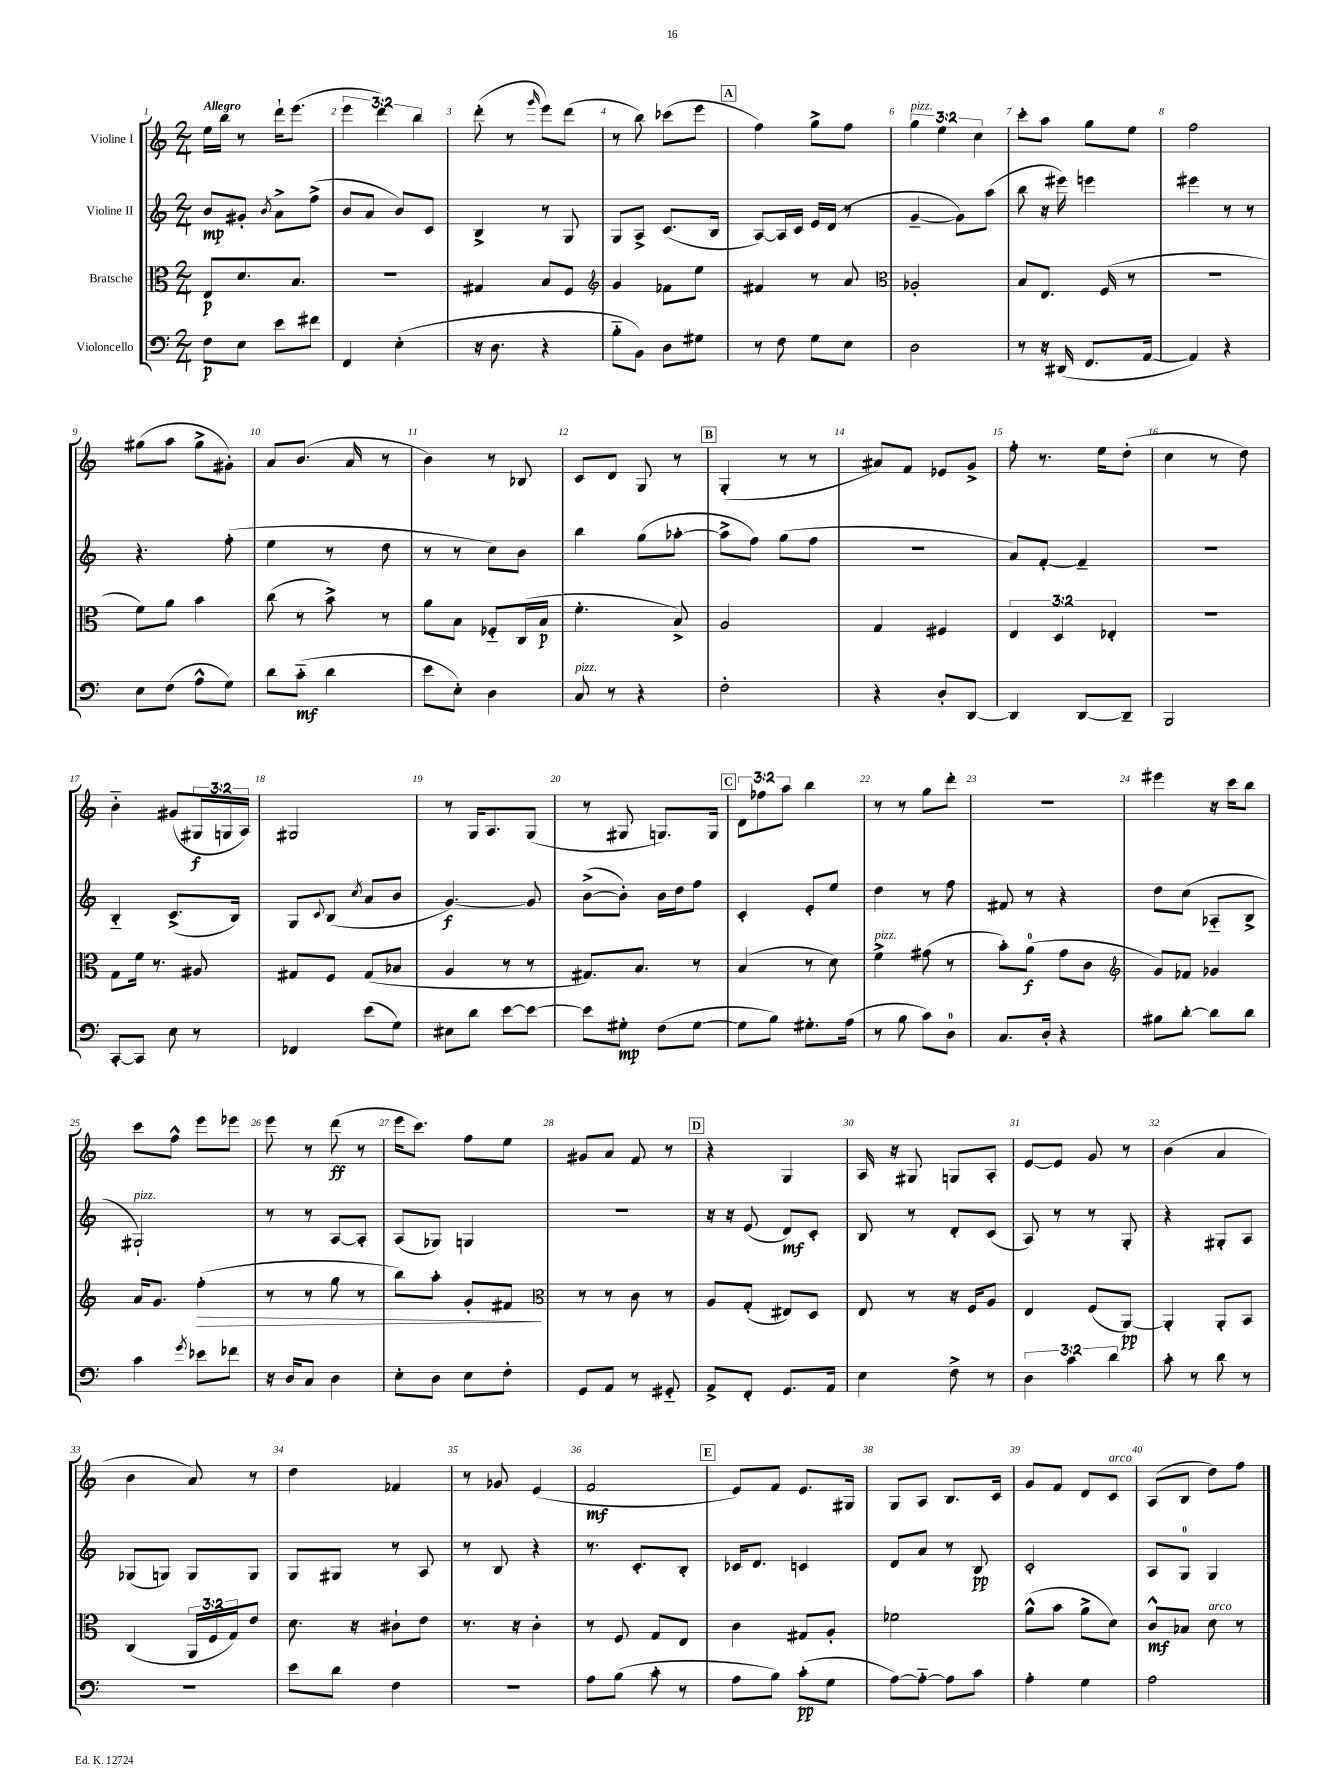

**kern	**dynam	**kern	**dynam	**kern	**dynam	**kern	**dynam
*part4	*part4	*part3	*part3	*part2	*part2	*part1	*part1
*staff4	*staff4	*staff3	*staff3	*staff2	*staff2	*staff1	*staff1
*I"Violoncello	*	*I"Bratsche	*	*I"Violine II	*	*I"Violine I	*
*clefF4	*	*clefC3	*	*clefG2	*	*clefG2	*
*k[]	*	*k[]	*	*k[]	*	*k[]	*
*M2/4	*	*M2/4	*	*M2/4	*	*M2/4	*
=1	=1	=1	=1	=1	=1	=1	=1
!	!	!	!	!	!	!LO:TX:a:B:t=Allegro	!
8F\L	p	8E/L	p	8b/L	mp	16ee\LL	.
.	.	.	.	.	.	16bb\JJ	.
8E\J	.	8.d/	.	8g#X'/J	.	8r	.
.	.	.	.	8qb/	.	.	.
8e\L	.	.	.	8a^\L	.	16ddd`\KL	.
.	.	8.B/J	.	.	.	(8.eee\J	.
8f#X\J	.	.	.	(8ff^\J	.	.	.
=2	=2	=2	=2	=2	=2	=2	=2
4FF/	.	2r	.	8b/L	.	6eee\	.
.	.	.	.	8a/J	.	.	.
.	.	.	.	.	.	6ddd\)	.
(4E'\	.	.	.	8b/L)	.	.	.
.	.	.	.	.	.	6bb\	.
.	.	.	.	8c/J	.	.	.
=3	=3	=3	=3	=3	=3	=3	=3
16r	.	4G#X/	.	4B^/	.	(8ddd'\	.
8.D\	.	.	.	.	.	.	.
.	.	.	.	.	.	8r	.
.	.	.	.	.	.	16qqggg/	.
4r	.	8B/L	.	8r	.	8eee\L)	.
.	.	8F/J	.	8G/	.	(8ddd\J	.
=4	=4	=4	=4	=4	=4	=4	=4
*	*	*clefG2	*	*	*	*	*
8B\L	.	4g/	.	8G/L	.	8r	.
8BB\J)	.	.	.	8A^/J	.	8bb\)	.
8D\L	.	8f-X\L	.	(8.c/L	.	(8ccc-X\L	.
8G#X\J	.	8ee\J	.	.	.	8eee\J	.
.	.	.	.	16B/Jk	.	.	.
!!LO:REH:place=s1:t=A
=5	=5	=5	=5	=5	=5	=5	=5
8r	.	4f#X/	.	[8A/L)	.	4ff\)	.
8F\	.	.	.	16A/L]	.	.	.
.	.	.	.	16c/JJ	.	.	.
8G\L	.	8r	.	16e/LL	.	8gg^\L	.
.	.	.	.	(16d/JJ	.	.	.
8E\J	.	8a/	.	8r	.	8ff\J	.
=6	=6	=6	=6	=6	=6	=6	=6
*	*	*clefC3	*	*	*	*	*
!	!	!	!	!	!	!LO:TX:a:i:t=pizz.	!
2D\	.	2A-X'/	.	[4g~/	.	6gg\	.
.	.	.	.	.	.	6ee\	.
.	.	.	.	8g\L])	.	.	.
.	.	.	.	.	.	6cc\	.
.	.	.	.	(8aa\J	.	.	.
=7	=7	=7	=7	=7	=7	=7	=7
8r	.	8B/L	.	8bb\	.	8ccc'\L	.
16r	.	8.E/J	.	16r	.	8aa\J	.
(16DD#X/	.	.	.	16eee#X\)	.	.	.
8.FF/L	.	.	.	4eeen\	.	8gg\L	.
.	.	(16F/	.	.	.	.	.
.	.	8r	.	.	.	8ee\J	.
[16AA/Jk	.	.	.	.	.	.	.
=8	=8	=8	=8	=8	=8	=8	=8
4AA/])	.	2r	.	4eee#X\	.	2ff\	.
4r	.	.	.	8r	.	.	.
.	.	.	.	8r	.	.	.
!!LO:LB:g=z
=9	=9	=9	=9	=9	=9	=9	=9
8E\L	.	8f\L)	.	4.r	.	(8gg#X\L	.
(8F\J	.	8a\J	.	.	.	8aa\J	.
8A^^\L	.	4b\	.	.	.	8gg#^\L	.
8G\J)	.	.	.	(8ff'\	.	8g#X'\J)	.
=10	=10	=10	=10	=10	=10	=10	=10
8d\L	.	(8cc\	.	4ee\	.	8a/L	.
(8c\J	mf	8r	.	.	.	(8.b/J	.
4d\	.	8b^\)	.	8r	.	.	.
.	.	.	.	.	.	16a/	.
.	.	8r	.	8dd\	.	8r	.
=11	=11	=11	=11	=11	=11	=11	=11
8e\L	.	8a\L	.	8r	.	4b\)	.
8E'\J)	.	8B\J	.	8r	.	.	.
4D\	.	8F-X/L	.	8cc\L)	.	8r	.
.	.	(16C/L	.	8b\J	.	8B-X/	.
.	.	16B/JJ	p	.	.	.	.
=12	=12	=12	=12	=12	=12	=12	=12
!LO:TX:a:i:t=pizz.	!	!	!	!	!	!	!
8C/	.	4.f'\	.	4bb\	.	8c/L	.
8r	.	.	.	.	.	8d/J	.
4r	.	.	.	(8gg\L	.	8G/	.
.	.	8B^/)	.	[8aa-X'\J	.	8r	.
!!LO:REH:place=s1:t=B
=13	=13	=13	=13	=13	=13	=13	=13
2F'\	.	2A/	.	8aa-^\L]	.	(4G'/	.
.	.	.	.	8ff\J)	.	.	.
.	.	.	.	(8gg\L	.	8r	.
.	.	.	.	8ff\J	.	8r	.
=14	=14	=14	=14	=14	=14	=14	=14
4r	.	4G/	.	2r	.	8a#X/L)	.
.	.	.	.	.	.	8f/J	.
8D'/L	.	4F#X/	.	.	.	8e-X/L	.
[8DD/J	.	.	.	.	.	8g^/J	.
=15	=15	=15	=15	=15	=15	=15	=15
4DD/]	.	6E/	.	8a/L)	.	8ff'\	.
.	.	.	.	[8f'/J	.	8.r	.
.	.	6D/	.	.	.	.	.
[8DD/L	.	.	.	4f~/]	.	.	.
.	.	.	.	.	.	16ee\KL	.
.	.	6E-X'/	.	.	.	.	.
8DD~/J]	.	.	.	.	.	(8dd'\J	.
=16	=16	=16	=16	=16	=16	=16	=16
2BBB/	.	2r	.	2r	.	4cc\	.
.	.	.	.	.	.	8r	.
.	.	.	.	.	.	8dd\)	.
!!LO:LB:g=z
=17	=17	=17	=17	=17	=17	=17	=17
[8CC'/L	.	8G\L	.	4B/	.	4b\	.
8CC/J]	.	16f\Jk	.	.	.	.	.
.	.	8.r	.	.	.	.	.
8E\	.	.	.	(8.c^/L	.	(8g#X/L	.
8r	.	8A#X/	.	.	.	24G#X/L	f
.	.	.	.	.	.	24Gn/	.
.	.	.	.	16B/Jk)	.	.	.
.	.	.	.	.	.	24A/JJ)	.
=18	=18	=18	=18	=18	=18	=18	=18
4FF-X/	.	8G#X/L	.	8G/L	.	2G#X/	.
.	.	.	.	8qqc/	.	.	.
.	.	8F/J	.	(8B/J	.	.	.
.	.	.	.	8qcc/	.	.	.
(8e\L	.	(8G#/L	.	8a/L	.	.	.
8G\J)	.	8B-X/J	.	8b/J	.	.	.
=19	=19	=19	=19	=19	=19	=19	=19
8E#X\L	.	4A/	.	[4.g/)	f	8r	.
8d\J	.	.	.	.	.	16G/KL	.
.	.	.	.	.	.	8.A/	.
[8e\L	.	8r	.	.	.	.	.
8e\J_	.	8r	.	8g/]	.	(8G/J	.
=20	=20	=20	=20	=20	=20	=20	=20
8e\L]	.	8.G#X/L)	.	([8b^\L	.	8r	.
8G#X'\J	mp	.	.	8b'\J])	.	8G#X/	.
.	.	8.B/J	.	.	.	.	.
(8F\L	.	.	.	16b\LL	.	8.Gn/L)	.
.	.	.	.	16dd\J	.	.	.
[8G#\J	.	8r	.	8ff\J	.	.	.
.	.	.	.	.	.	16G/Jk	.
!!LO:REH:place=s1:t=C
=21	=21	=21	=21	=21	=21	=21	=21
8G#\L]	.	(4B/	.	4c'/	.	12d\L	.
.	.	.	.	.	.	12ff-X\	.
8B\J)	.	.	.	.	.	.	.
.	.	.	.	.	.	12aa\J	.
8.G#X'\L	.	8r	.	8e'/L	.	4bb\	.
.	.	8d\)	.	8ee/J	.	.	.
(16A\Jk	.	.	.	.	.	.	.
=22	=22	=22	=22	=22	=22	=22	=22
!	!	!LO:TX:a:i:t=pizz.	!	!	!	!	!
8r	.	4f^\	.	4dd\	.	8r	.
8B\	.	.	.	.	.	8r	.
8c\L)	.	(8g#X\	.	8r	.	8gg\L	.
8D\J	.	8r	.	8ff\	.	8ddd'\J	.
=23	=23	=23	=23	=23	=23	=23	=23
8.C/L	.	8b'\L)	.	8f#X/	.	2r	.
.	.	(8a\J	f	8r	.	.	.
16D'/Jk	.	.	.	.	.	.	.
4r	.	8g\L	.	4r	.	.	.
.	.	8c\J	.	.	.	.	.
=24	=24	=24	=24	=24	=24	=24	=24
*	*	*clefG2	*	*	*	*	*
8B#X\L	.	8g/L)	.	8dd\L	.	4eee#X\	.
[8d'\J	.	8f-X/J	.	(8cc\J	.	.	.
8d\L]	.	4g-X/	.	8A-X/L	.	16r	.
.	.	.	.	.	.	16ccc\KL	.
8d\J	.	.	.	8B^/J	.	8bb\J	.
!!LO:LB:g=z
=25	=25	=25	=25	=25	=25	=25	=25
!	!	!	!	!LO:TX:a:i:t=pizz.	!	!	!
4c\	.	16a/KL	.	2G#X`/)	.	8ccc\L	.
.	.	8.g/J	.	.	.	.	.
.	.	.	.	.	.	8ff^^\J	.
8qg/	.	.	.	.	.	.	.
!	!	!	!LO:HP:b	!	!	!	!
8e-X\L	.	(4ff'\	>	.	.	8eee\L	.
8f-X\J	.	.	.	.	.	8eee-X\J	.
=26	=26	=26	=26	=26	=26	=26	=26
16r	.	8r	.	8r	.	8eee\	.
16D/KL	.	.	.	.	.	.	.
8C/J	.	8r	.	8r	.	8r	.
4D\	.	8gg\	.	[8A/L	.	(8ddd\	ff
.	.	8r	.	8A'/J]	.	8r	.
=27	=27	=27	=27	=27	=27	=27	=27
8E'\L	.	8bb\L)	.	(8A/L	.	16eee\KL	.
.	.	.	.	.	.	8.ccc\J)	.
8D\J	.	8aa'\J	.	8G-X/J)	.	.	.
8E\L	.	8g'/L	.	4Gn/	.	8ff\L	.
8F'\J	.	8f#X/J	.	.	.	8ee\J	.
.	.	.	]	.	.	.	.
=28	=28	=28	=28	=28	=28	=28	=28
*	*	*clefC3	*	*	*	*	*
8GG/L	.	8r	.	2r	.	8g#X/L	.
8AA/J	.	8r	.	.	.	8a/J	.
8r	.	8c\	.	.	.	8f/	.
8GG#X/	.	8r	.	.	.	8r	.
!!LO:REH:place=s1:t=D
=29	=29	=29	=29	=29	=29	=29	=29
8AA^/L	.	8A/L	.	16r	.	4r	.
.	.	.	.	16r	.	.	.
8FF'/J	.	(8G'/J	.	(8e/	.	.	.
8.GG/L	.	8E#X/L)	.	8d/L)	mf	4G/	.
.	.	8D/J	.	8c'/J	.	.	.
16AA/Jk	.	.	.	.	.	.	.
=30	=30	=30	=30	=30	=30	=30	=30
4E\	.	8E/	.	8B/	.	16A/	.
.	.	.	.	.	.	16r	.
.	.	8r	.	8r	.	8G#X/	.
8F^\	.	16r	.	8d'/L	.	8Gn/L	.
.	.	16F/KL	.	.	.	.	.
8r	.	8A/J	.	(8c/J	.	8A'/J	.
=31	=31	=31	=31	=31	=31	=31	=31
6D\	.	4E/	.	8A/)	.	[8e/L	.
.	.	.	.	8r	.	8e/J]	.
6c\	.	.	.	.	.	.	.
.	.	(8F/L	.	8r	.	8g/	.
6d\	.	.	.	.	.	.	.
.	.	[8AA/J)	pp	8G'/	.	8r	.
=32	=32	=32	=32	=32	=32	=32	=32
8c'\	.	4AA'/]	.	4r	.	(4b\	.
8r	.	.	.	.	.	.	.
8d\	.	8AA'/L	.	8G#X'/L	.	4a/	.
8r	.	8BB/J	.	8A/J	.	.	.
!!LO:LB:g=z
=33	=33	=33	=33	=33	=33	=33	=33
2r	.	(4C/	.	(8G-X/L	.	4b\	.
.	.	.	.	8Gn/J)	.	.	.
.	.	24AA/LL	.	8G/L	.	8a/)	.
.	.	24F/	.	.	.	.	.
.	.	24G/J)	.	.	.	.	.
.	.	8e/J	.	8G/J	.	8r	.
=34	=34	=34	=34	=34	=34	=34	=34
8e\L	.	8.d\	.	8G/L	.	4dd\	.
8d\J	.	.	.	8G#X/J	.	.	.
.	.	16r	.	.	.	.	.
4F\	.	8c#X`\L	.	8r	.	4f-X/	.
.	.	8e\J	.	8A/	.	.	.
=35	=35	=35	=35	=35	=35	=35	=35
2r	.	8.r	.	8r	.	8r	.
.	.	.	.	8B/	.	8g-X/	.
.	.	16r	.	.	.	.	.
.	.	4c'\	.	4r	.	(4e/	.
=36	=36	=36	=36	=36	=36	=36	=36
8A\L	.	8r	.	8.r	.	2f/	mf
(8B\J	.	8F/	.	.	.	.	.
.	.	.	.	8.c'/L	.	.	.
8c'\	.	8G/L	.	.	.	.	.
8r	.	8E/J	.	8B'/J	.	.	.
!!LO:REH:place=s1:t=E
=37	=37	=37	=37	=37	=37	=37	=37
8A\L	.	4c\	.	16c-X/KL	.	8e/L)	.
.	.	.	.	8.d/J	.	.	.
8B\J)	.	.	.	.	.	8f/J	.
(8c'\L	pp	8G#X/L	.	4cn/	.	8.e/L	.
8G\J	.	8A'/J	.	.	.	.	.
.	.	.	.	.	.	16G#X/Jk	.
=38	=38	=38	=38	=38	=38	=38	=38
[8A\L)	.	2f-X\	.	8d/L	.	8G/L	.
8A\J_	.	.	.	8a/J	.	8A/J	.
8A\L]	.	.	.	8r	.	8.B/L	.
8c\J	.	.	.	8B/	pp	.	.
.	.	.	.	.	.	16c/Jk	.
=39	=39	=39	=39	=39	=39	=39	=39
4A'\	.	(8a^^\L	.	2c'/	.	8g/L	.
.	.	8b\J	.	.	.	8f/J	.
4G\	.	8a^\L	.	.	.	8d/L	.
!	!	!	!	!	!	!LO:TX:a:i:t=arco	!
.	.	8d\J)	.	.	.	8c/J	.
=40	=40	=40	=40	=40	=40	=40	=40
2A\	.	8c^^/L	mf	8A/L	.	(8A/L	.
.	.	8B-X/J	.	8G/J	.	8B/J	.
!	!	!LO:TX:a:i:t=arco	!	!	!	!	!
.	.	8d\	.	4G/	.	8dd\L)	.
.	.	8r	.	.	.	8ff\J	.
==	==	==	==	==	==	==	==
*-	*-	*-	*-	*-	*-	*-	*-
